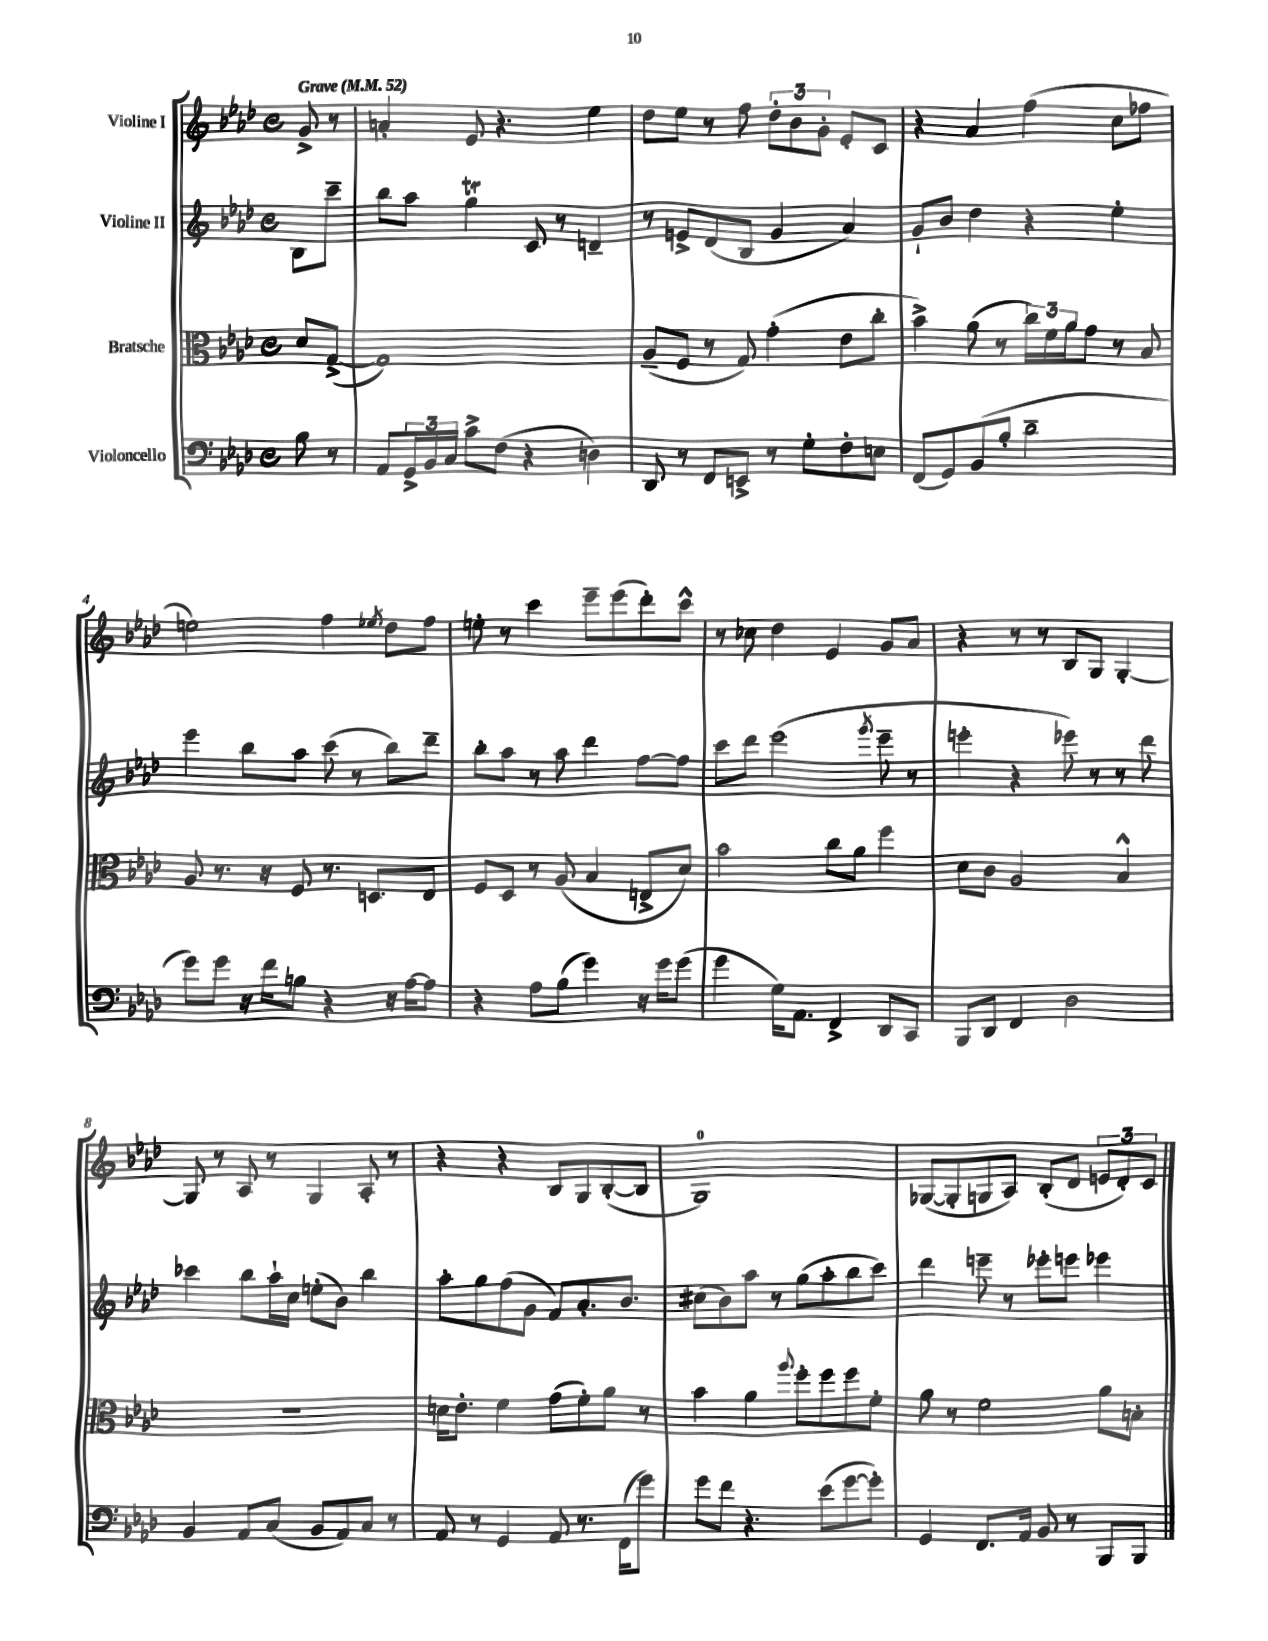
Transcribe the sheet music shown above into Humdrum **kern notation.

**kern	**kern	**kern	**kern
*staff4	*staff3	*staff2	*staff1
*clefF4	*clefC3	*clefG2	*clefG2
*k[b-e-a-d-]	*k[b-e-a-d-]	*k[b-e-a-d-]	*k[b-e-a-d-]
*M4/4	*M4/4	*M4/4	*M4/4
*met(c)	*met(c)	*met(c)	*met(c)
*MM52	*MM52	*MM52	*MM52
8B-	8d-	8B-	8g^
8r	([8G^	8ccc~	8r
=	=	=	=
8AA-	1G])	8bb-	4a'
24GG^	.	8aa-	.
24BB-	.	.	.
24C	.	.	.
8c^	.	4gg	8e-
(8F	.	.	4.r
4r	.	8c	.
.	.	8r	.
4D)	.	4d~	4ee-
=	=	=	=
8DD-	(8A-~	8r	8dd-
8r	8F	8e^	8ee-
8FF	8r	(8d-	8r
8EE^	8G)	8B-	8ff
8r	(4g'	4g	12dd-'
.	.	.	12b-
8G'	.	.	.
.	.	.	12g'
8F'	8e-	4a-)	8e-'
8E	8cc'	.	8c
=	=	=	=
(8FF	4b-^)	8g`	4r
8GG)	.	8b-	.
(8BB-	(8a-	4dd-	4a-
8B-'	8r	.	.
2d-~	24cc)	4r	(4ff
.	24f	.	.
.	24a-	.	.
.	8g	.	.
.	8r	4ee-'	8cc
.	8B-	.	8ff-
=	=	=	=
8g)	8A-	4eee-	2ee)
8g	8.r	.	.
16r	.	8bb-	.
16f	16r	.	.
8B	8F	8aa-	.
4r	8.r	(8ccc	4ff
.	.	8r	.
.	8.D	.	.
.	.	.	8qee-
16r	.	8bb-)	8dd-
[16A-	.	.	.
8A-]	8E-	8ddd-~	8ff
=	=	=	=
4r	8F	8bb-'	8ee'
.	8D-	8aa-	8r
8A-	8r	8r	4ccc
(8B-	(8A-	8aa-	.
4g)	4B-	4ddd-	8eee-~
.	.	.	(8eee-
16r	8E^	[8ff	8ddd-')
16g	.	.	.
(8g	8d-)	8ff]	8ccc^^
=	=	=	=
4g	2b-	8ccc	8r
.	.	8ddd-	8cc-
16G)	.	(2eee-	4dd-
8.AA-	.	.	.
4FF^	8cc	.	4e-
.	8a-	.	.
.	.	8qggg	.
8DD-	4ff	8eee-~	8g
8CC	.	8r	8a-
=	=	=	=
8BBB-	8d-	4eee'	4r
8DD-	8c	.	.
4FF	2A-	4r	8r
.	.	.	8r
2D-	.	8eee-)	8B-
.	.	8r	8G
.	4B-^^	8r	[4G'
.	.	8ddd-	.
=	=	=	=
4BB-	1r	4ccc-	8G]
.	.	.	8r
8AA-	.	8bb-	8A-
(8C	.	16aa-`	8r
.	.	16cc	.
8BB-	.	(8ee'	4G
8AA-)	.	8b-)	.
8C	.	4bb-	8A-'
8r	.	.	8r
=	=	=	=
8AA-	16d	8aa-'	4r
.	8.e-'	.	.
8r	.	8gg	.
4GG	4f	(8ff	4r
.	.	8g	.
8AA-	(8g	8f)	8B-
8.r	8f')	8.a-'	8G
.	8a-	.	([8B-'
(16FF	.	8.b-	.
8g)	8r	.	8B-]
=	=	=	=
8g	4b-	(8cc#	1G)
8f	.	8b-)	.
4.r	4a-	8aa-	.
.	.	8r	.
.	8qqaa-	.	.
.	8ff'	(8gg	.
(8e-	8ff	8aa-'	.
[8g	8ff	8bb-	.
8g'])	8f'	8ccc)	.
=	=	=	=
4GG	8a-	4ddd-	([8G-
.	8r	.	8G-']
8.FF	2f	8eee~	8G
.	.	8r	8A-)
16AA-	.	.	.
8BB-	.	8eee-'	(8B-'
8r	.	8eee	8d-
8BBB-	8a-	4eee-	12e
.	.	.	12d-')
8BBB-	8B'	.	.
.	.	.	12c
==	==	==	==
*-	*-	*-	*-
